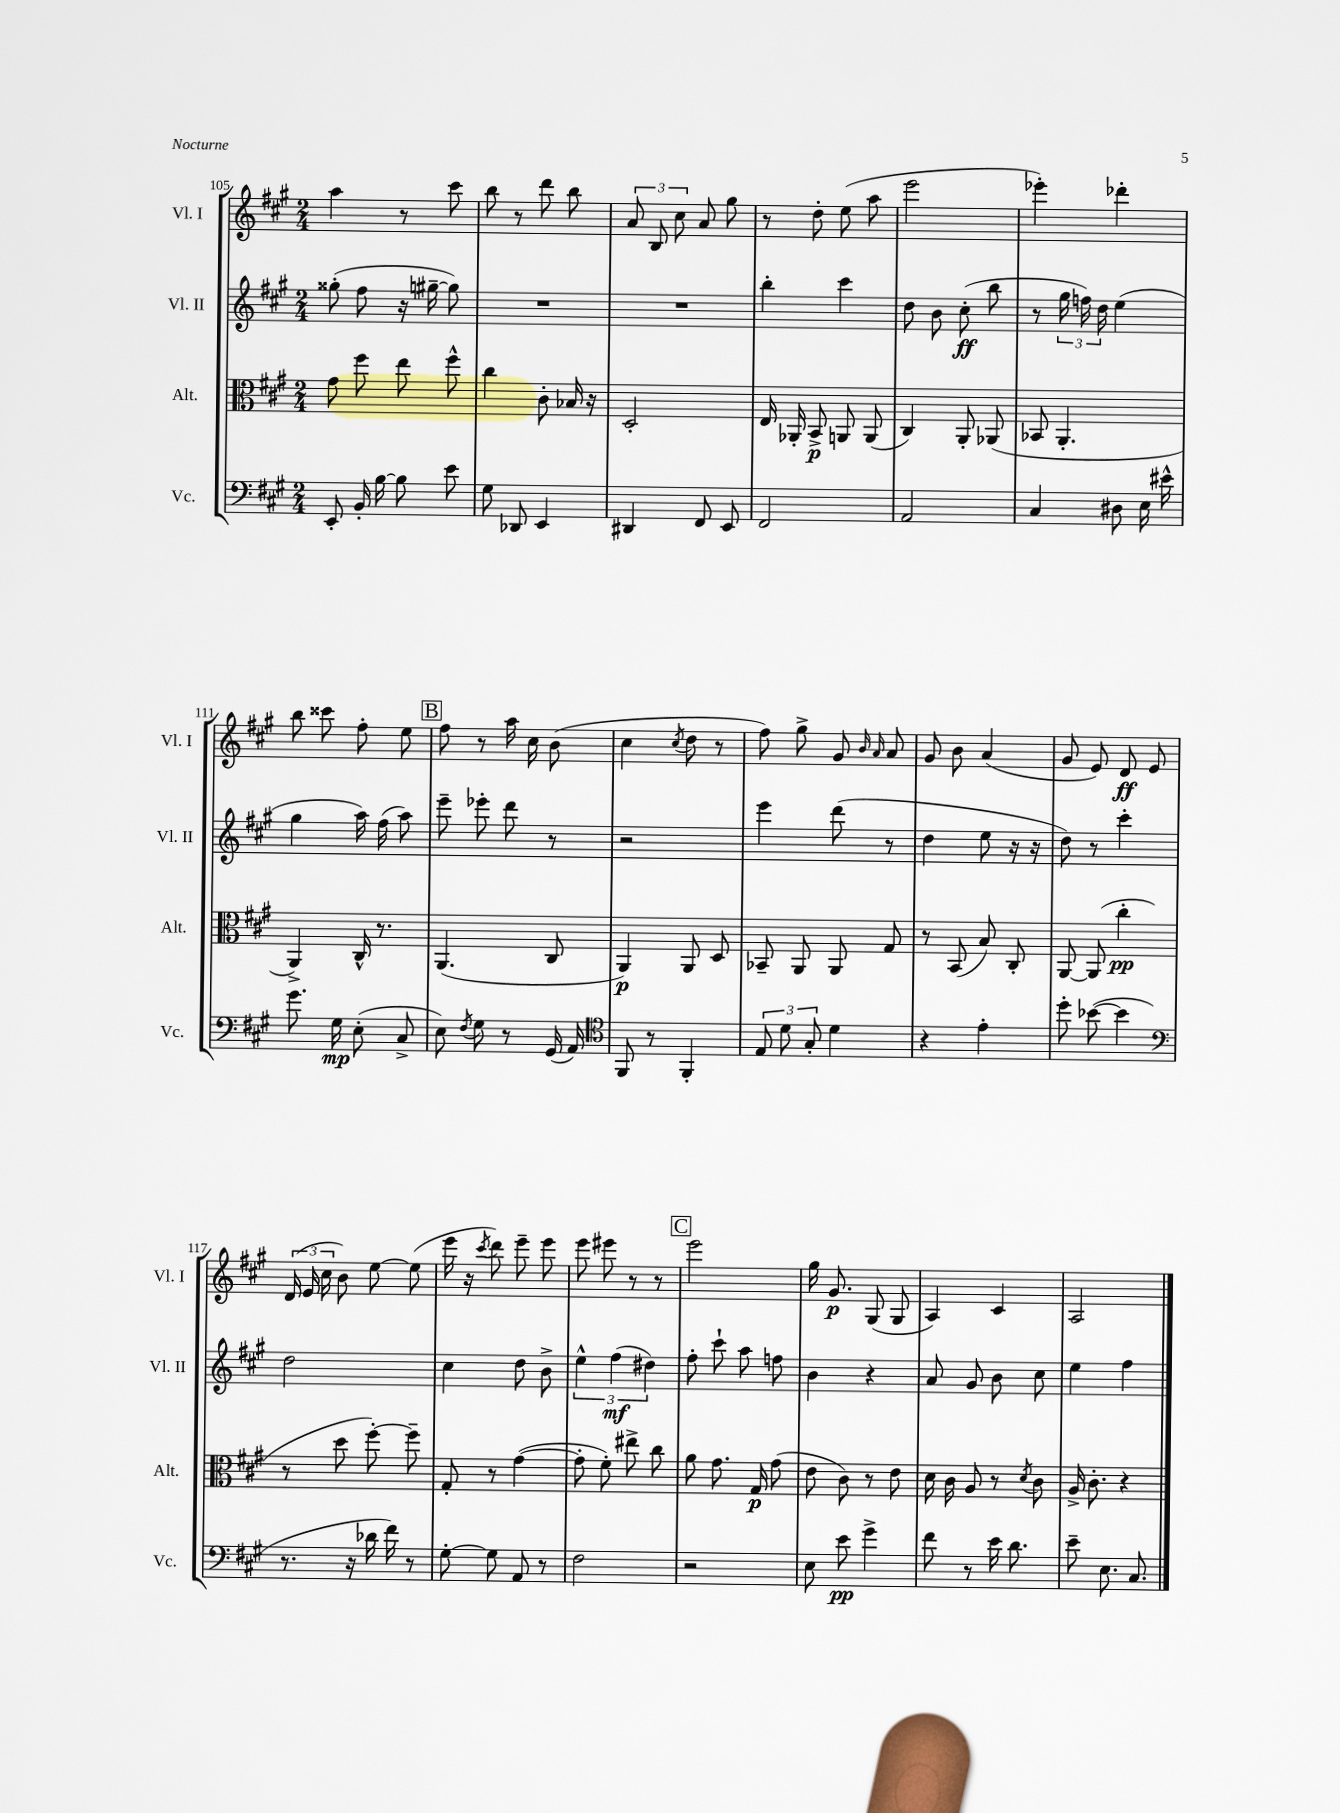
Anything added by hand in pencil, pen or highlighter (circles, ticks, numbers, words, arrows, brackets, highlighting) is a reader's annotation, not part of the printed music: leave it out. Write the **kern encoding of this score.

**kern	**kern	**kern	**kern
*staff4	*staff3	*staff2	*staff1
*clefF4	*clefC3	*clefG2	*clefG2
*k[f#c#g#]	*k[f#c#g#]	*k[f#c#g#]	*k[f#c#g#]
*M2/4	*M2/4	*M2/4	*M2/4
8EE'	8g#	(8gg##'	4aa
16BB'	8ff#	8ff#	.
[16B	.	.	.
8B]	8ee	16r	8r
.	.	[16gg#~	.
8e	8ff#^^	8gg#])	8ccc#
=	=	=	=
8G#	4cc#	2r	8bb
8DD-	.	.	8r
4EE	8c#'	.	8ddd
.	16B-	.	8bb
.	16r	.	.
=	=	=	=
4DD#	2D'	2r	12a
.	.	.	12B
.	.	.	12cc#
8FF#	.	.	8a
8EE	.	.	8gg#
=	=	=	=
2FF#	16E	4bb'	8r
.	16AA-'	.	.
.	8BB^	.	8dd'
.	8AA	4ccc#	(8ee
.	(8AA	.	8aa
=	=	=	=
2AA	4C#)	8dd	2eee
.	.	8b	.
.	8AA'	(8cc#'	.
.	(8AA-	8bb	.
=	=	=	=
4C#	8BB-	8r	4eee-')
.	4.AA'	24gg#	.
.	.	24ff)	.
.	.	24dd	.
8D#	.	(4ee	4ddd-'
16E	.	.	.
16e#^^	.	.	.
=	=	=	=
8.g#	4AA^)	4gg#	8bb
.	.	.	8ccc##
16G#	.	.	.
(8E'	16C#^^	16aa)	8ff#'
.	8.r	(16ff#	.
8C#^	.	8aa)	8ee
=	=	=	=
8E)	(4.AA	8eee~	8ff#
8qF#	.	.	.
8G#	.	8eee-'	8r
8r	.	8ddd	16aa
.	.	.	16cc#
(16GG#	8C#	8r	(8b
16AA)	.	.	.
=	=	=	=
*clefC4	*	*	*
8FF#	4AA)	2r	4cc#
8r	.	.	.
.	.	.	8qcc#
4FF#'	8AA	.	8dd
.	8D	.	8r
=	=	=	=
12E	8BB-~	4eee	8ff#)
12d	.	.	.
.	8AA	.	8gg#^
12G#'	.	.	.
4d	8AA	(8ddd	8g#
.	.	.	16qqb
.	.	.	16qqa
.	8G#	8r	8a
=	=	=	=
4r	8r	4dd	8g#
.	(8BB	.	8b
4e'	8B)	8ee	(4a
.	8C#'	16r	.
.	.	16r	.
=	=	=	=
8dd'	[8AA	8dd)	8g#
([8b-	(8AA]	8r	8e)
4b-]	4cc#'	4ccc#'	8d
.	.	.	8e
=	=	=	=
*clefF4	*	*	*
8.r	8r	2dd	(24d
.	.	.	24e
.	.	.	24cc#
.	8dd	.	8b)
16r	.	.	.
16d-	[8ff#')	.	[8ee
16f#)	.	.	.
8r	8ff#~]	.	(8ee]
=	=	=	=
[8G#'	8G#'	4cc#	16eee
.	.	.	16r
.	.	.	8qccc#
8G#]	8r	.	8ddd)
8AA	([4g#	8dd	8eee~
8r	.	8b^	8eee
=	=	=	=
2F#	8g#']	6ee^^	8eee
.	8f#')	.	8eee#
.	.	(6ff#	.
.	8ee#^	.	8r
.	.	6dd#)	.
.	8cc#	.	8r
=	=	=	=
2r	8a	8ff#'	2eee
.	8.g#	8ccc#`	.
.	.	8aa	.
.	16G#	.	.
.	(8g#	8ff	.
=	=	=	=
8E	8e	4b	16gg#
.	.	.	8.g#
8e	8c#)	.	.
4g#^	8r	4r	(8G#
.	8e	.	8G#
=	=	=	=
8f#	16d	8a	4A)
.	16c#	.	.
8r	8A	8g#	.
16e	8r	8b	4c#
8.d	.	.	.
.	8qd	.	.
.	8c#	8cc#	.
=	=	=	=
8e~	16A^	4ee	2A
.	8.c#'	.	.
8.E	.	.	.
.	4r	4ff#	.
8.C#	.	.	.
==	==	==	==
*-	*-	*-	*-
